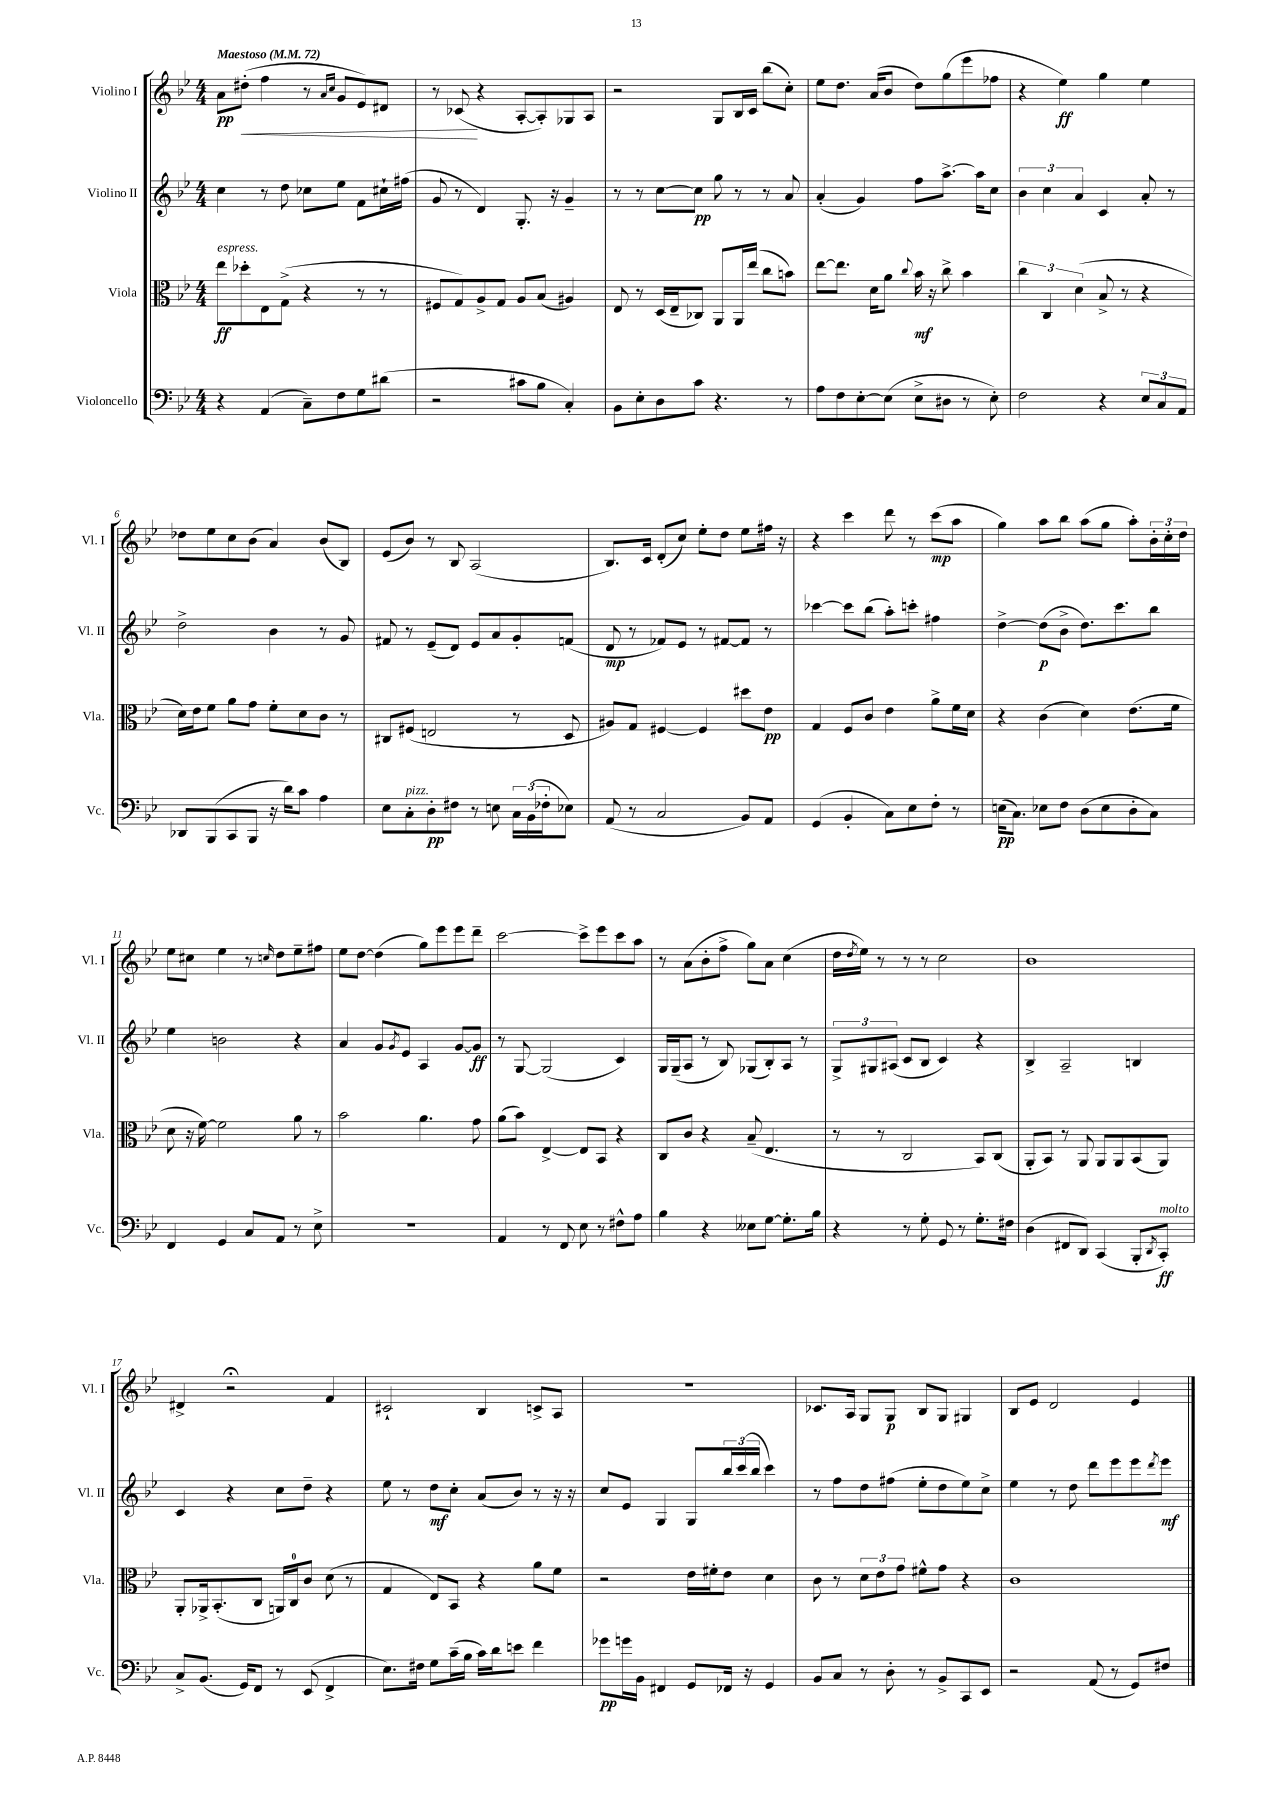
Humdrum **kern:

**kern	**dynam	**kern	**dynam	**kern	**dynam	**kern	**dynam
*part4	*part4	*part3	*part3	*part2	*part2	*part1	*part1
*staff4	*staff4	*staff3	*staff3	*staff2	*staff2	*staff1	*staff1
*I"Violoncello	*	*I"Viola	*	*I"Violino II	*	*I"Violino I	*
*I'Vc.	*	*I'Vla.	*	*I'Vl. II	*	*I'Vl. I	*
*clefF4	*	*clefC3	*	*clefG2	*	*clefG2	*
*k[b-e-]	*	*k[b-e-]	*	*k[b-e-]	*	*k[b-e-]	*
*M4/4	*	*M4/4	*	*M4/4	*	*M4/4	*
*MM72	*	*MM72	*	*MM72	*	*MM72	*
=1	=1	=1	=1	=1	=1	=1	=1
!	!	!	!	!	!	!LO:TX:a:B:t=Maestoso	!
!	!	!LO:TX:a:i:t=espress.	!	!	!	!	!
4r	.	8ee-\L	ff	4cc\	.	8a\L	pp
!	!	!	!	!	!	!	!LO:HP:b
.	.	8dd-X'\	.	.	.	(8dd#X'\J	<
(4AA/	.	8E-\	.	8r	.	4ff\	.
.	.	(8G^\J	.	8dd\	.	.	.
8C~\L)	.	4r	.	8cc-X\L	.	8r	.
.	.	.	.	.	.	16qqa/LL	.
.	.	.	.	.	.	16qqcc/JJ	.
8F\	.	.	.	8ee-\J	.	8g/L	.
8G\	.	8r	.	8f\L	.	8e-/)	.
(8d#X\J	.	8r	.	16cc#X`\L	.	8d#X/J	.
.	.	.	.	(16ff#X\JJ	.	.	.
=2	=2	=2	=2	=2	=2	=2	=2
2r	.	8F#X/L	.	8g/	.	8r	.
.	.	8G/)	.	8r	.	(8c-X/	.
.	.	8A^/	.	4d/)	.	4r	[
.	.	8G/J	.	.	.	.	.
8c#X\L	.	8A/L	.	8.G'/	.	[8A'/L	.
8B-\J	.	(8B-/J	.	.	.	8A'/])	.
.	.	.	.	16r	.	.	.
4C'/)	.	4A#X/)	.	4g~/	.	8G-X/	.
.	.	.	.	.	.	8A/J	.
=3	=3	=3	=3	=3	=3	=3	=3
8BB-\L	.	8E-/	.	8r	.	2r	.
8E-'\	.	8r	.	8r	.	.	.
8D\	.	(16D/LL	.	[8cc\L	.	.	.
.	.	16E-~/J	.	.	.	.	.
8c\J	.	8C-X/J)	.	8cc\J]	pp	.	.
4.r	.	8AA/L	.	8gg\	.	8G/L	.
.	.	16AA/L	.	8r	.	16B-/L	.
.	.	(16ee-/JJ	.	.	.	16c/JJ	.
.	.	8cc\L	.	8r	.	(8bb-\L	.
8r	.	8bn\J)	.	8a/	.	8cc'\J)	.
=4	=4	=4	=4	=4	=4	=4	=4
8A\L	.	[8ee-\L	.	(4a'/	.	8ee-\L	.
8F\	.	8.ee-\J]	.	.	.	8.dd\J	.
[8E-'\	.	.	.	4g/)	.	.	.
.	.	16d\KL	.	.	.	(16a/KL	.
(8E-\J]	.	8a\J	.	.	.	8b-/J	.
.	.	8qqcc/	.	.	.	.	.
8E-^\L	.	16b-\	mf	8ff\L	.	8dd\L)	.
.	.	16r	.	.	.	.	.
8D#X\J	.	8cc^\	.	[8.aa^\J	.	(8gg\	.
8r	.	4b-\	.	.	.	8eee-\	.
.	.	.	.	16aa\KL]	.	.	.
8E-'\)	.	.	.	8cc\J	.	8ff-X\J	.
=5	=5	=5	=5	=5	=5	=5	=5
2F\	.	6cc\	.	6b-\	.	4r	.
.	.	6C/	.	6cc\	.	.	.
.	.	.	.	.	.	4ee-\)	ff
.	.	(6d\	.	6a/	.	.	.
4r	.	8B-^/	.	4c/	.	4gg\	.
.	.	8r	.	.	.	.	.
12E-/L	.	4r	.	8a'/	.	4ee-\	.
12C/	.	.	.	.	.	.	.
.	.	.	.	8r	.	.	.
12AA/J	.	.	.	.	.	.	.
!!LO:LB:g=z
=6	=6	=6	=6	=6	=6	=6	=6
8DD-X/L	.	16d\LL)	.	2dd^\	.	8dd-X\L	.
.	.	16e-\J	.	.	.	.	.
(8BBB-/	.	8f\J	.	.	.	8ee-\	.
8CC/	.	8a\L	.	.	.	8cc\	.
8BBB-/J	.	8g\J	.	.	.	(8b-\J	.
16r	.	8f'\L	.	4b-\	.	4a/)	.
16d\KL)	.	.	.	.	.	.	.
8c\J	.	8d\	.	.	.	.	.
4A\	.	8c\J	.	8r	.	(8b-/L	.
.	.	8r	.	8g/	.	8B-/J)	.
=7	=7	=7	=7	=7	=7	=7	=7
8E-\L	.	8C#X/L	.	8f#X/	.	(8e-/L	.
!LO:TX:a:i:t=pizz.	!	!	!	!	!	!	!
8C'\	.	(8F#X/J	.	8r	.	8b-/J)	.
8D'\	pp	2En/	.	(8e-~/L	.	8r	.
8F#X\J	.	.	.	8d/J)	.	8B-/	.
8r	.	.	.	8e-/L	.	(2A/	.
8En\	.	.	.	8a/	.	.	.
24C\LL	.	8r	.	8g'/	.	.	.
(24BB-\	.	.	.	.	.	.	.
24F-X'\J	.	.	.	.	.	.	.
8E-X\J)	.	8D/	.	(8fn/J	.	.	.
=8	=8	=8	=8	=8	=8	=8	=8
(8AA/	.	8A#X/L)	.	8d/	mp	8.B-/L)	.
8r	.	8G/J	.	8r	.	.	.
.	.	.	.	.	.	16c/Jk	.
2C/	.	[4F#X/	.	8f-X/L)	.	(8d'/L	.
.	.	.	.	8e-/J	.	8cc/J)	.
.	.	4F#/]	.	8r	.	8ee-'\L	.
.	.	.	.	[8f#X/L	.	8dd\J	.
8BB-/L)	.	8dd#X\L	.	8f#/J]	.	8ee-\L	.
8AA/J	.	8e-\J	pp	8r	.	16ff#X\Jk	.
.	.	.	.	.	.	16r	.
=9	=9	=9	=9	=9	=9	=9	=9
(4GG/	.	4G/	.	[4ccc-X\	.	4r	.
4BB-'/	.	8F/L	.	8ccc-\L]	.	4ccc\	.
.	.	8c/J	.	(8bb-\J	.	.	.
8C\L)	.	4e-\	.	8aa'\L)	.	8ddd\	.
8E-\	.	.	.	8cccn'\J	.	8r	.
8F'\J	.	8a^\L	.	4ff#X\	.	(8ccc\L	mp
8r	.	16f\L	.	.	.	8aa\J	.
.	.	16d\JJ	.	.	.	.	.
=10	=10	=10	=10	=10	=10	=10	=10
(16En\KL	pp	4r	.	[4dd^\	.	4gg\)	.
8.C\J)	.	.	.	.	.	.	.
8E-X\L	.	(4c\	.	(8dd\L]	p	8aa\L	.
8F\J	.	.	.	8b-^\J	.	8bb-\J	.
(8D\L	.	4d\)	.	8.dd\L)	.	(8aa\L	.
8E-\	.	.	.	.	.	8gg\J	.
.	.	.	.	8.ccc\	.	.	.
8D'\	.	(8.e-\L	.	.	.	8aa'\L)	.
8C\J)	.	.	.	8bb-\J	.	24b-'\L	.
.	.	.	.	.	.	24cc'\	.
.	.	16f\Jk	.	.	.	.	.
.	.	.	.	.	.	24dd\JJ	.
!!LO:LB:g=z
=11	=11	=11	=11	=11	=11	=11	=11
4FF/	.	8d\	.	4ee-\	.	8ee-\L	.
.	.	16r	.	.	.	8cc#X\J	.
.	.	[16f\)	.	.	.	.	.
4GG/	.	2f\]	.	2bn\	.	4ee-\	.
8C/L	.	.	.	.	.	8r	.
.	.	.	.	.	.	16qqccn/	.
8AA/J	.	.	.	.	.	8dd\L	.
8r	.	8a\	.	4r	.	8ee-~\	.
8E-^\	.	8r	.	.	.	8ff#X\J	.
=12	=12	=12	=12	=12	=12	=12	=12
1r	.	2b-\	.	4a/	.	8ee-\L	.
.	.	.	.	.	.	[8dd\J	.
.	.	.	.	8g/L	.	(4dd\]	.
.	.	.	.	8qg/	.	.	.
.	.	.	.	8e-/J	.	.	.
.	.	4.a\	.	4A/	.	8gg\L)	.
.	.	.	.	.	.	8eee-\	.
.	.	.	.	[8g/L	.	8eee-\	.
.	.	8g\	.	8g/J]	ff	8ddd~\J	.
=13	=13	=13	=13	=13	=13	=13	=13
4AA/	.	(8a\L	.	8r	.	[2ccc\	.
.	.	8b-\J)	.	[8G/	.	.	.
8r	.	[4E-^/	.	(2G/]	.	.	.
8FF/	.	.	.	.	.	.	.
8E-\	.	8E-/L]	.	.	.	8ccc^\L]	.
8r	.	8BB-/J	.	.	.	8eee-\	.
8F#X^^\L	.	4r	.	4c/)	.	8ccc\	.
8A\J	.	.	.	.	.	8aa\J	.
=14	=14	=14	=14	=14	=14	=14	=14
4B-\	.	8C/L	.	16G/LL	.	8r	.
.	.	.	.	(16G~/J	.	.	.
.	.	8c/J	.	8A/J	.	(8a\L	.
4r	.	4r	.	8r	.	8b-'\	.
.	.	.	.	8B-/)	.	8ff^\J	.
8E--X\L	.	(8B-~/	.	(8G-X/L	.	8gg\L)	.
[8G\J	.	4.E-/	.	8B-'/)	.	8a\J	.
8.G'\L]	.	.	.	8A/J	.	(4cc\	.
.	.	.	.	8r	.	.	.
16B-\Jk	.	.	.	.	.	.	.
=15	=15	=15	=15	=15	=15	=15	=15
4r	.	8r	.	12G^/L	.	16dd\LL	.
.	.	.	.	.	.	8qdd/	.
.	.	.	.	.	.	16ee-\JJ)	.
.	.	.	.	12G#X/	.	.	.
.	.	8r	.	.	.	8r	.
.	.	.	.	(12A#X/J	.	.	.
8r	.	2C/	.	8c/L	.	8r	.
8G'\	.	.	.	8B-/J	.	8r	.
8GG/	.	.	.	4c/)	.	2cc\	.
8r	.	.	.	.	.	.	.
8.G'\L	.	8BB-/L)	.	4r	.	.	.
.	.	(8C/J	.	.	.	.	.
16F#X\Jk	.	.	.	.	.	.	.
=16	=16	=16	=16	=16	=16	=16	=16
(4D\	.	8AA'/L	.	4B-^/	.	1b-	.
.	.	8BB-/J)	.	.	.	.	.
8FF#X/L	.	8r	.	2A~/	.	.	.
8DD/J)	.	8AA/	.	.	.	.	.
(4CC/	.	8AA/L	.	.	.	.	.
.	.	8AA/	.	.	.	.	.
8BBB-'/L	.	(8BB-/	.	4Bn/	.	.	.
8qDD/	.	.	.	.	.	.	.
!LO:TX:a:i:t=molto	!	!	!	!	!	!	!
8CC'/J)	ff	8AA/J)	.	.	.	.	.
!!LO:LB:g=z
=17	=17	=17	=17	=17	=17	=17	=17
8C^/L	.	8AA'/L	.	4c/	.	4d#X^/	.
(8.BB-/J	.	16AA-X^/k	.	.	.	.	.
.	.	(8.BB-'/	.	.	.	.	.
.	.	.	.	4r	.	2r;<	.
16GG/KL)	.	.	.	.	.	.	.
8FF/J	.	8C/J	.	.	.	.	.
8r	.	16AAn/LL)	.	8cc\L	.	.	.
.	.	16C/J	.	.	.	.	.
(8EE-/	.	8c/J	.	8dd~\J	.	.	.
4FF^/	.	(8d\	.	4r	.	4f/	.
.	.	8r	.	.	.	.	.
=18	=18	=18	=18	=18	=18	=18	=18
8.E-\L)	.	4G/	.	8ee-\	.	2c#X`/	.
.	.	.	.	8r	.	.	.
16F#X\Jk	.	.	.	.	.	.	.
8G\L	.	8E-/L)	.	8dd\L	mf	.	.
(16c~\L	.	8BB-/J	.	8cc'\J	.	.	.
16B-\JJ	.	.	.	.	.	.	.
16c\LL)	.	4r	.	(8a/L	.	4B-/	.
16d\J	.	.	.	.	.	.	.
8en\J	.	.	.	8b-/J)	.	.	.
4f\	.	8a\L	.	8r	.	8cn^/L	.
.	.	8f\J	.	16r	.	8A/J	.
.	.	.	.	16r	.	.	.
=19	=19	=19	=19	=19	=19	=19	=19
8g-X\L	pp	2r	.	8cc/L	.	1r	.
16gn\L	.	.	.	8e-/J	.	.	.
16BB-\JJ	.	.	.	.	.	.	.
4FF#X/	.	.	.	4G/	.	.	.
8GG/L	.	16e-\LL	.	8G/L	.	.	.
.	.	16f#X'\J	.	.	.	.	.
16FF-X/Jk	.	8e-\J	.	24bb-/L	.	.	.
.	.	.	.	(24ccc/	.	.	.
16r	.	.	.	.	.	.	.
.	.	.	.	24bb-/JJ	.	.	.
4GG/	.	4d\	.	4ccc\)	.	.	.
=20	=20	=20	=20	=20	=20	=20	=20
8BB-/L	.	8c\	.	8r	.	8.c-X/L	.
8C/J	.	8r	.	8ff\L	.	.	.
.	.	.	.	.	.	16A/Jk	.
8r	.	12d\L	.	8dd\	.	8G/L	.
.	.	12e-\	.	.	.	.	.
8D'\	.	.	.	(8ff#X\J	.	8G/J	p
.	.	12g\J	.	.	.	.	.
8r	.	8f#X^^\L	.	8ee-'\L	.	8B-/L	.
8BB-^/L	.	8g\J	.	8dd\	.	8G/J	.
8CC/	.	4r	.	8ee-\)	.	4G#X/	.
8EE-/J	.	.	.	8cc^\J	.	.	.
=21	=21	=21	=21	=21	=21	=21	=21
2r	.	1c	.	4ee-\	.	8B-/L	.
.	.	.	.	.	.	8e-/J	.
.	.	.	.	8r	.	2d/	.
.	.	.	.	8dd\	.	.	.
(8AA/	.	.	.	8ddd\L	.	.	.
8r	.	.	.	8eee-\	.	.	.
8GG/L)	.	.	.	8eee-\	.	4e-/	.
.	.	.	.	8qddd/	.	.	.
8F#X/J	.	.	.	8eee-\J	mf	.	.
==	==	==	==	==	==	==	==
*-	*-	*-	*-	*-	*-	*-	*-
